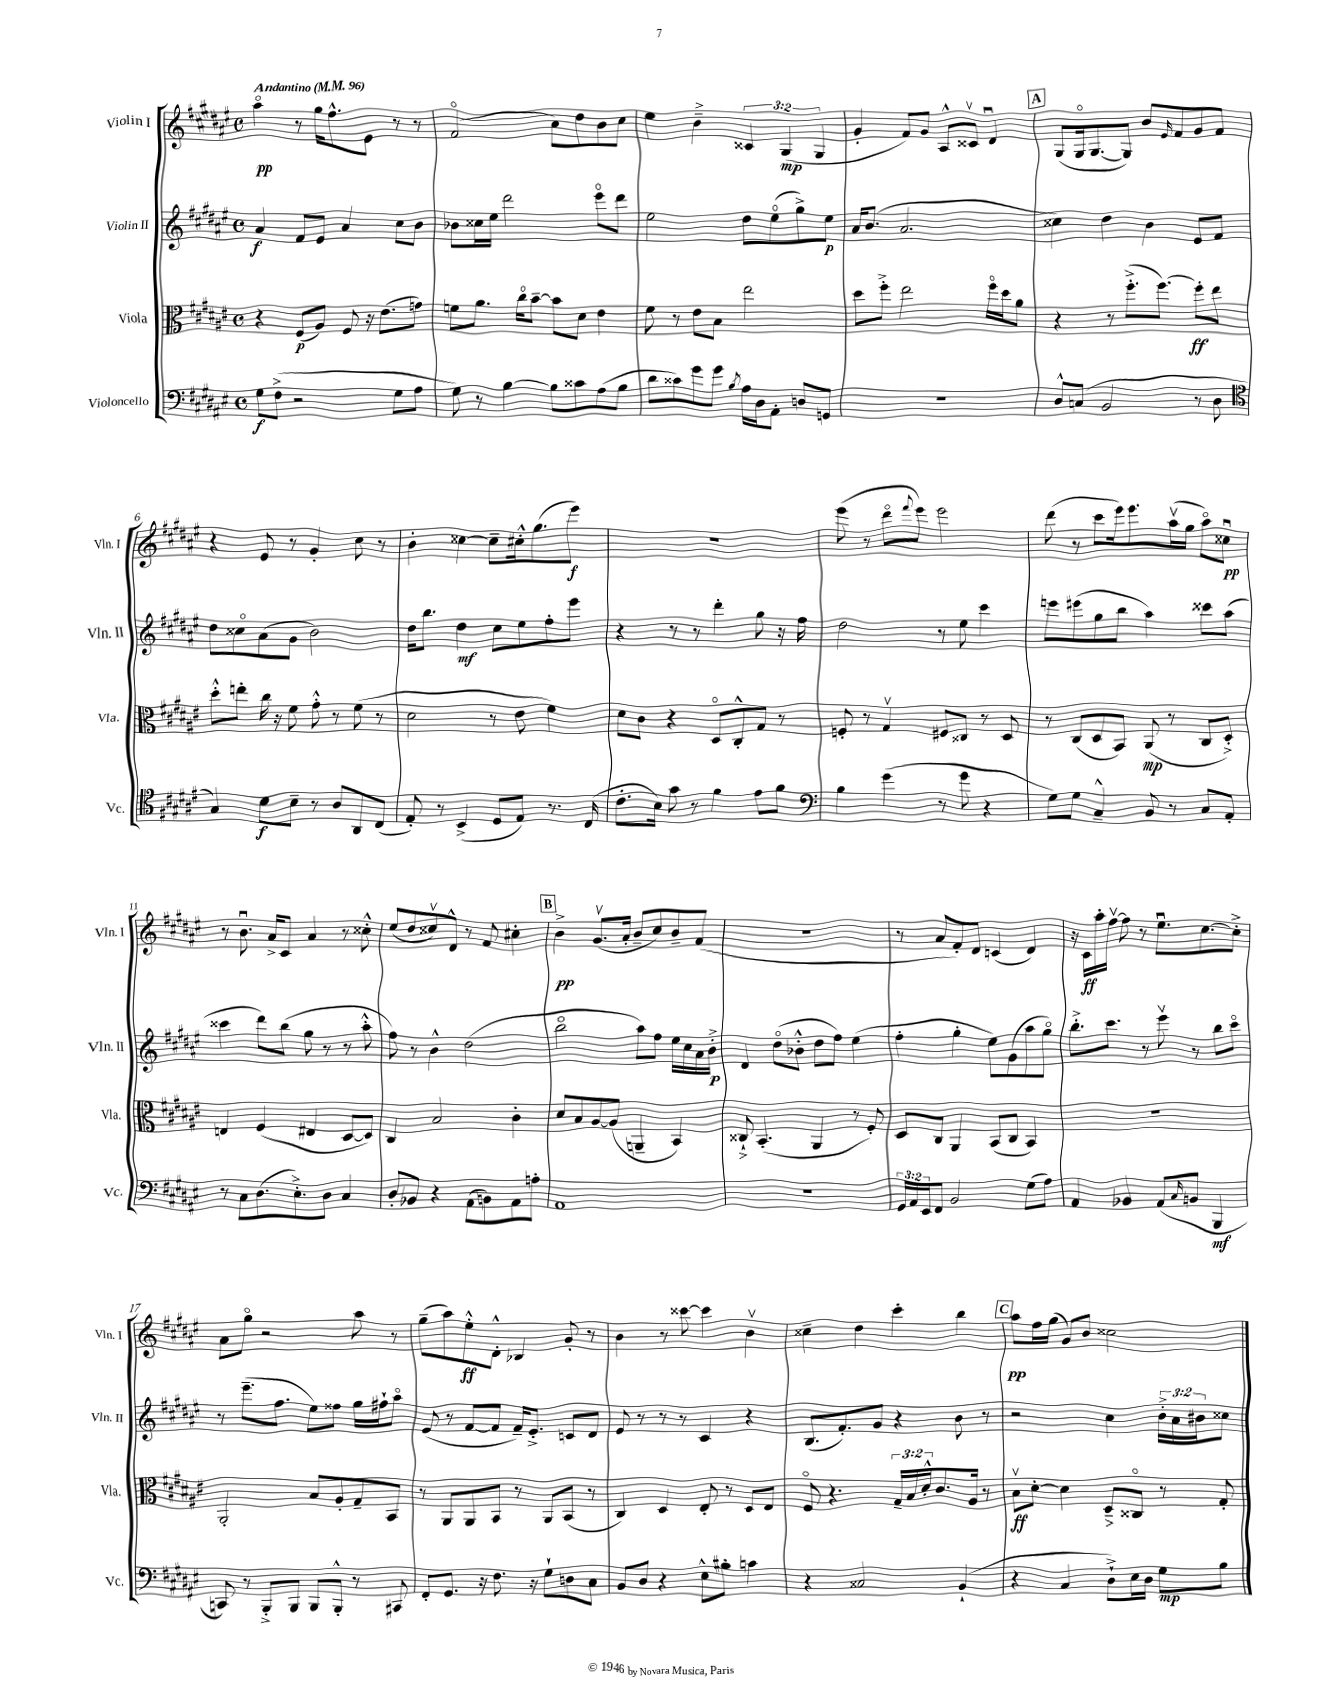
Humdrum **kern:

**kern	**dynam	**kern	**dynam	**kern	**dynam	**kern	**dynam
*part4	*part4	*part3	*part3	*part2	*part2	*part1	*part1
*staff4	*staff4	*staff3	*staff3	*staff2	*staff2	*staff1	*staff1
*I"Violoncello	*	*I"Viola	*	*I"Violin II	*	*I"Violin I	*
*I'Vc.	*	*I'Vla.	*	*I'Vln. II	*	*I'Vln. I	*
*clefF4	*	*clefC3	*	*clefG2	*	*clefG2	*
*k[f#c#g#d#a#e#]	*	*k[f#c#g#d#a#e#]	*	*k[f#c#g#d#a#e#]	*	*k[f#c#g#d#a#e#]	*
*M4/4	*	*M4/4	*	*M4/4	*	*M4/4	*
*met(c)	*	*met(c)	*	*met(c)	*	*met(c)	*
*MM96	*	*MM96	*	*MM96	*	*MM96	*
=1	=1	=1	=1	=1	=1	=1	=1
!	!	!	!	!	!	!LO:TX:a:B:t=Andantino	!
8G#\L	f	4r	.	4a#/	f	4aa#\	pp
(8F#^\J	.	.	.	.	.	.	.
2r	.	(8F#/L	p	8f#/L	.	8r	.
.	.	8A#/J)	.	8e#/J	.	16gg#\KL	.
.	.	.	.	.	.	8.ff#^^\	.
.	.	8F#/	.	4a#/	.	.	.
.	.	16r	.	.	.	8e#\J	.
.	.	(8.e#\L	.	.	.	.	.
8G#\L	.	.	.	8cc#\L	.	8r	.
8A#\J	.	8gn\J)	.	8b\J	.	8r	.
=2	=2	=2	=2	=2	=2	=2	=2
8G#\)	.	8fn\L	.	8b-X\L	.	(2f#/	.
8r	.	8.a#\J	.	16cc##X\L	.	.	.
.	.	.	.	16ee#\JJ	.	.	.
[4B\	.	.	.	2ddd#\	.	.	.
.	.	16cc#\KL	.	.	.	.	.
.	.	[8b~\J	.	.	.	.	.
8B\L]	.	8b\L]	.	.	.	8a#\L)	.
8c##X\	.	8d#\J	.	.	.	8dd#\	.
(8A#\	.	4e#\	.	8eee#\L	.	8b\	.
8B\J	.	.	.	8ddd#\J	.	8cc#\J	.
=3	=3	=3	=3	=3	=3	=3	=3
8d#\L	.	8f#\	.	2ee#\	.	4ee#\	.
8c##X\)	.	8r	.	.	.	.	.
8g#\	.	8e#\L	.	.	.	4b~^\	.
8g#\J	.	8B\J	.	.	.	.	.
8qB/	.	.	.	.	.	.	.
16A#\LL	.	2ee#\	.	8dd#\L	.	6c##X/	.
16D#\J	.	.	.	.	.	.	.
8AA#'\J	.	.	.	(8ee#\	.	.	.
.	.	.	.	.	.	(6G#/	mp
8Dn/L	.	.	.	8gg#^\)	.	.	.
.	.	.	.	.	.	6G#/	.
8GGn/J	.	.	.	8ee#\J	p	.	.
=4	=4	=4	=4	=4	=4	=4	=4
1r	.	8dd#\L	.	16a#/KL	.	4g#'/	.
.	.	.	.	(8.b/J	.	.	.
.	.	8ff#'^\J	.	.	.	.	.
.	.	2ee#\	.	2.a#/	.	8f#/L)	.
.	.	.	.	.	.	8g#/J	.
.	.	.	.	.	.	8A#^^/L	.
.	.	.	.	.	.	8c##Xv/J	.
.	.	16ff#\LL	.	.	.	4d#u/	.
.	.	16dd#\J	.	.	.	.	.
.	.	8a#\J	.	.	.	.	.
!!LO:REH:place=s1:t=A
=5	=5	=5	=5	=5	=5	=5	=5
8D#^^/L	.	4r	.	4cc##X\)	.	(8G#/L	.
(8Cn/J	.	.	.	.	.	16G#/k	.
.	.	.	.	.	.	[8.G#/	.
2BB/	.	8r	.	4dd#\	.	.	.
.	.	(8.ff#'^\L	.	.	.	8G#/J])	.
.	.	.	.	4b\	.	8b/L	.
.	.	[8.ff#\J)	.	.	.	.	.
.	.	.	.	.	.	16qqe#/	.
.	.	.	.	.	.	8f#/	.
8r	.	8ff#'\L]	ff	8e#/L	.	8g#/	.
8D#\	.	8ee#\J	.	8f#/J	.	8f#/J	.
!!LO:LB:g=z
=6	=6	=6	=6	=6	=6	=6	=6
*clefC4	*	*	*	*	*	*	*
4G#/)	.	8dd#'^^\L	.	8dd#\L	.	4r	.
.	.	8een'\J	.	8cc##X\	.	.	.
8d#\L	f	16cc#\	.	(8a#\	.	8e#/	.
.	.	16r	.	.	.	.	.
8B~\J	.	8f#\	.	8g#\J	.	8r	.
8r	.	8g#'^^\	.	2b\)	.	4g#'/	.
8A#/L	.	8r	.	.	.	.	.
8AA#/	.	(8f#\	.	.	.	8cc#\	.
(8C#/J	.	8r	.	.	.	8r	.
=7	=7	=7	=7	=7	=7	=7	=7
8E#'/)	.	2d#\	.	16dd#\KL	.	4b'\	.
.	.	.	.	8.bb\J	.	.	.
8r	.	.	.	.	.	.	.
(4BB^/	.	.	.	4dd#\	mf	[4cc##X\	.
8D#/L	.	8r	.	8cc#\L	.	8cc##~\L]	.
8E#/J)	.	8e#\	.	8ee#\	.	16cc#X'^^\k	.
.	.	.	.	.	.	(8.gg#\	.
8.r	.	4f#\)	.	8ff#'\	.	.	.
.	.	.	.	8eee#\J	.	8eee#\J)	f
(16C#/	.	.	.	.	.	.	.
=8	=8	=8	=8	=8	=8	=8	=8
8.c#'\L	.	8d#\L	.	4r	.	1r	.
.	.	8c#\J	.	.	.	.	.
16B\Jk)	.	.	.	.	.	.	.
8g#\	.	4r	.	8r	.	.	.
8r	.	.	.	8r	.	.	.
4f#\	.	8D#/L	.	4ddd#'\	.	.	.
.	.	8C#'^^/	.	.	.	.	.
8e#\L	.	8G#/J	.	8gg#\	.	.	.
8f#\J	.	8r	.	16r	.	.	.
.	.	.	.	16ff#\	.	.	.
=9	=9	=9	=9	=9	=9	=9	=9
*clefF4	*	*	*	*	*	*	*
4B\	.	8Fn'/	.	2dd#\	.	(8eee#\	.
.	.	8r	.	.	.	8r	.
(4g#\	.	4G#v/	.	.	.	8ddd#\L	.
.	.	.	.	.	.	8qqfff#/	.
.	.	.	.	.	.	8eee#\J)	.
8r	.	8F#X/L	.	8r	.	2eee#\	.
8g#\	.	8C##X/J	.	8ee#\	.	.	.
4r	.	8r	.	4ccc#\	.	.	.
.	.	8D#/	.	.	.	.	.
=10	=10	=10	=10	=10	=10	=10	=10
8G#\L)	.	8r	.	8eeen\L	.	(8ddd#\	.
8G#\J	.	(8C#/L	.	(8eee#X\	.	8r	.
4C#~^^/	.	8D#/	.	8gg#\	.	8ccc#\L	.
.	.	8BB/J)	.	8bb\J	.	16eee#\k)	.
.	.	.	.	.	.	8.eee#\	.
8BB/	.	(8AA#/	mp	4aa#\)	.	.	.
8r	.	8r	.	.	.	(16aa#v\L	.
.	.	.	.	.	.	16gg#\JJ	.
8C#/L	.	8C#/L	.	8ccc##X\L	.	8aa#\L)	.
8AA#'/J	.	8D#'^/J)	.	(8aa#\J	.	8cc##Xu\J	pp
!!LO:LB:g=z
=11	=11	=11	=11	=11	=11	=11	=11
8r	.	4En/	.	4ccc##X\	.	8r	.
8C#\L	.	.	.	.	.	8.bu\	.
(8.D#\	.	(4F#/	.	8ddd#\L)	.	.	.
.	.	.	.	.	.	16a#^/KL	.
.	.	.	.	(8bb\J	.	8c#/J	.
8.E#'^\)	.	.	.	.	.	.	.
.	.	4E#X/	.	8gg#\	.	4a#/	.
8D#\J	.	.	.	8r	.	.	.
4C#/	.	[8D#/L	.	8r	.	8r	.
.	.	8D#/J])	.	8aa#'^^\	.	8cc##X'^^\	.
=12	=12	=12	=12	=12	=12	=12	=12
8D#'/L	.	4C#/	.	8ff#\)	.	(8ee#/L	.
8BB-X/J	.	.	.	8r	.	8dd#/	.
4r	.	2B/	.	4b^^\	.	8cc##Xv/)	.
.	.	.	.	.	.	8d#^^/J	.
(8AA#\L	.	.	.	(2dd#\	.	8r	.
8BBn\)	.	.	.	.	.	8f#/	.
8AA#\	.	4c#'\	.	.	.	4cc#X'\	.
8An'\J	.	.	.	.	.	.	.
!!LO:REH:place=s1:t=B
=13	=13	=13	=13	=13	=13	=13	=13
1AA#	.	8d#/L	.	2bb\	.	4b^\	pp
.	.	8B/	.	.	.	.	.
.	.	[8A#/	.	.	.	(8.g#v/L	.
.	.	(8A#/J]	.	.	.	.	.
.	.	.	.	.	.	16a#'/Jk	.
.	.	4AAn~/	.	8aa#\L)	.	8b~/L	.
.	.	.	.	8ff#\J	.	8cc#/)	.
.	.	4BB/)	.	16ee#\LL	.	8b~/	.
.	.	.	.	16cc#\	.	.	.
.	.	.	.	16a#\	.	(8f#/J	.
.	.	.	.	16b'^\JJ	p	.	.
=14	=14	=14	=14	=14	=14	=14	=14
1r	.	8C##X`^/	.	4d#/	.	1r	.
.	.	(4.BB'/	.	.	.	.	.
.	.	.	.	(8dd#\L	.	.	.
.	.	.	.	8b-X'^^\J	.	.	.
.	.	4AA#/	.	8dd#\L	.	.	.
.	.	.	.	8ff#\J)	.	.	.
.	.	8r	.	(4ee#\	.	.	.
.	.	8F#'/)	.	.	.	.	.
=15	=15	=15	=15	=15	=15	=15	=15
24GG#/LL	.	8D#/L	.	4ff#'\	.	8r	.
24AA#/	.	.	.	.	.	.	.
24EE#/J	.	.	.	.	.	.	.
8FF#/J	.	8C#/J	.	.	.	8a#/L	.
2BB/	.	4AA#/	.	4gg#'\	.	8f#'/)	.
.	.	.	.	.	.	8d#/J	.
.	.	(8BB/L	.	8ee#\L)	.	(4cn/	.
.	.	8C#/J	.	(8g#\	.	.	.
(8G#\L	.	4BB/)	.	8aa#\	.	4d#/)	.
8A#\J)	.	.	.	8gg#\J)	.	.	.
=16	=16	=16	=16	=16	=16	=16	=16
4AA#/	.	1r	.	8.bb'^\L	.	16r	.
.	.	.	.	.	.	16c#\LL	ff
.	.	.	.	.	.	16aa#'\	.
.	.	.	.	8.ccc#\J	.	[16ff#v\JJ	.
4BB-X/	.	.	.	.	.	8ff#\]	.
.	.	.	.	8r	.	8r	.
(8AA#/L	.	.	.	8eee#v\	.	8.ee#u\L	.
16qqC#/	.	.	.	.	.	.	.
8BBn/J	.	.	.	8r	.	.	.
.	.	.	.	.	.	[8.cc#\	.
4BBB/	mf	.	.	8bb\L	.	.	.
.	.	.	.	8ccc#\J	.	8cc#'^\J]	.
!!LO:LB:g=z
=17	=17	=17	=17	=17	=17	=17	=17
8CCn/)	.	2AA#'/	.	8r	.	8a#\L	.
8r	.	.	.	(8.eee#~\L	.	8gg#\J	.
8BBB'^/L	.	.	.	.	.	2r	.
.	.	.	.	8.ff#\J	.	.	.
8BBB/J	.	.	.	.	.	.	.
8BBB/L	.	8B/L	.	8ee#\L)	.	.	.
8BBB'^^/J	.	8A#'/	.	8ff##X\J	.	.	.
8r	.	8G#~/	.	16gg#\LL	.	8aa#\	.
.	.	.	.	16ff#X`\J	.	.	.
8CC#X/	.	8BB/J	.	8aa#\J	.	8r	.
=18	=18	=18	=18	=18	=18	=18	=18
8FF#'/L	.	8r	.	(8e#/	.	(8gg#~\L	.
8.GG#/J	.	8AA#/L	.	8r	.	8aa#\)	.
.	.	8AA#/	.	[8f#/L	.	8ee#'^^\	ff
16r	.	.	.	.	.	.	.
8.F#\	.	8BB/J	.	8f#/J]	.	8d#'^^\J	.
.	.	8r	.	16f#~/KL)	.	4B-X/	.
16r	.	.	.	8.e#'^/J	.	.	.
8G#`\L	.	8AA#/L	.	.	.	.	.
8Dn\	.	(8BB/J	.	8cn/L	.	8g#'/	.
8C#\J	.	8r	.	8d#/J	.	8r	.
=19	=19	=19	=19	=19	=19	=19	=19
8BB/L	.	4C#/)	.	8e#/	.	4b\	.
8D#/J	.	.	.	8r	.	.	.
4r	.	4D#/	.	8r	.	8r	.
.	.	.	.	8r	.	[8ccc##X\	.
8E#^^\L	.	8E#'/	.	4c#/	.	4ccc##\]	.
8B#X'\J	.	8r	.	.	.	.	.
4cn\	.	8D#/L	.	4r	.	4bv\	.
.	.	8E#/J	.	.	.	.	.
=20	=20	=20	=20	=20	=20	=20	=20
4r	.	8F#/	.	(8.B/L	.	4cc##X~\	.
.	.	4.r	.	.	.	.	.
.	.	.	.	8.f#'/)	.	.	.
2C##X/	.	.	.	.	.	4dd#\	.
.	.	.	.	8g#/J	.	.	.
.	.	24G#~/LL	.	4r	.	4ccc#'\	.
.	.	24B/	.	.	.	.	.
.	.	24d#'^^/J	.	.	.	.	.
.	.	8.c#/	.	.	.	.	.
(4BB`/	.	.	.	8b\	.	4bb\	.
.	.	16A#/Jk	.	.	.	.	.
.	.	8r	.	8r	.	.	.
!!LO:REH:place=s1:t=C
=21	=21	=21	=21	=21	=21	=21	=21
4r	.	8Bv\L	ff	2r	.	8aa#\L	pp
.	.	[8d#'\J	.	.	.	16ff#\L	.
.	.	.	.	.	.	(16gg#\JJ	.
4C#/	.	4d#\]	.	.	.	8g#/L)	.
.	.	.	.	.	.	8b/J	.
8D#`^\L)	.	8D#~^/L	.	4cc#\	.	2cc##X\	.
16E#\L	.	8C##X/J	.	.	.	.	.
16D#\JJ	.	.	.	.	.	.	.
8G#\L	mp	8r	.	24b'^\LL	.	.	.
.	.	.	.	24a#\	.	.	.
.	.	.	.	24b#X\J	.	.	.
8B\J	.	8G#'/	.	8cc##X\J	.	.	.
==	==	==	==	==	==	==	==
*-	*-	*-	*-	*-	*-	*-	*-
